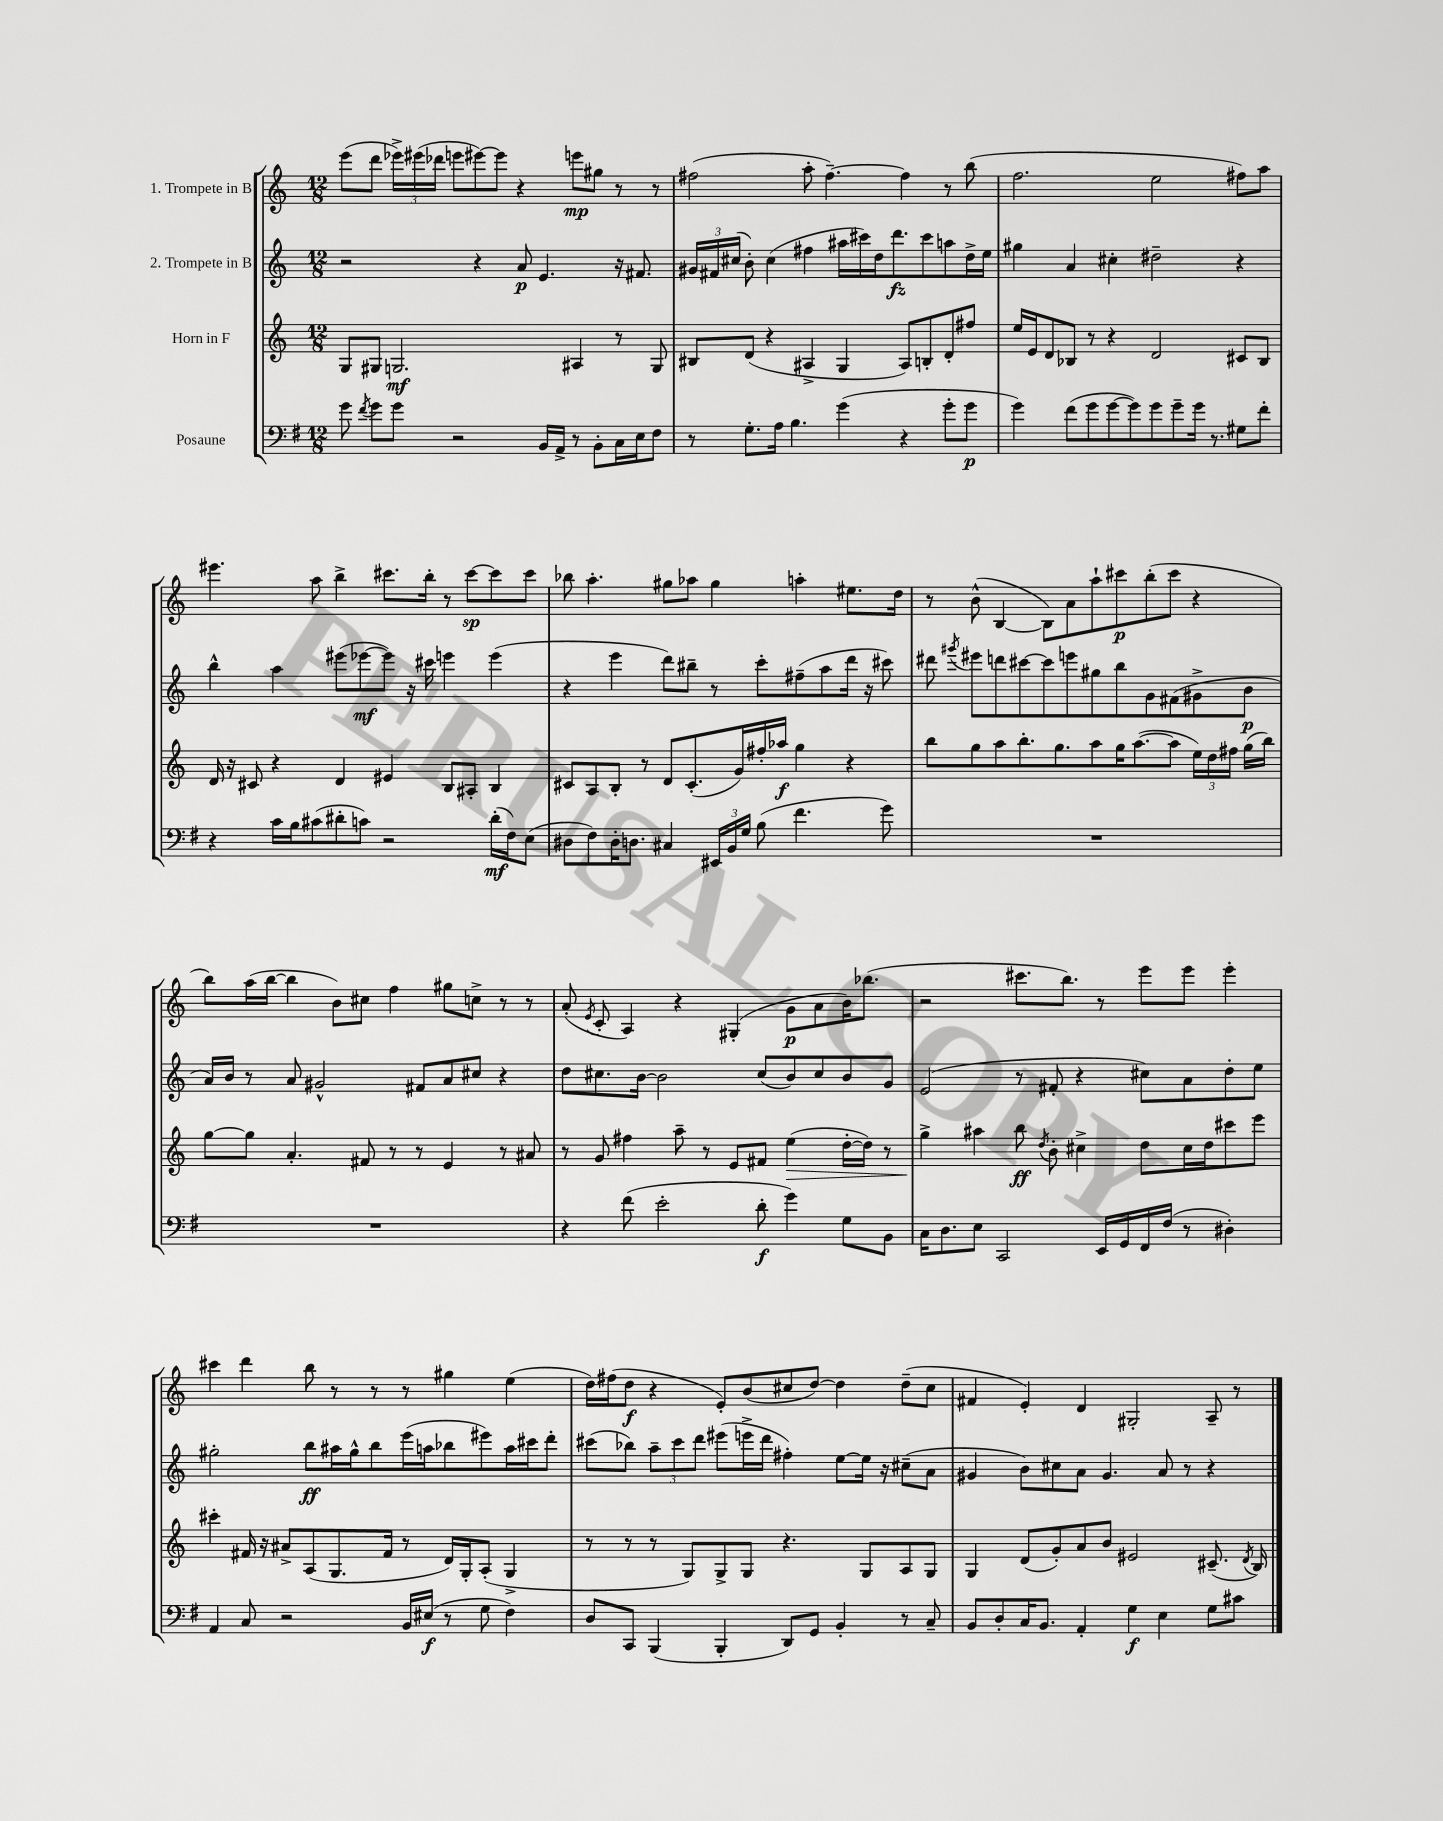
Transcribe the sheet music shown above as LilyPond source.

<<
\new StaffGroup <<
\new Staff = "s0" \with { instrumentName = "1. Trompete in B" } {
    \clef treble \key c \major \numericTimeSignature \time 12/8
    \autoBeamOff e'''8[( d'''8] \tuplet 3/2 { ees'''16[->) eis'''16( des'''16] } e'''8[ eis'''8~) eis'''8] r4 e'''8[\mp gis''8] r8 r8 |
    fis''2( a''8-. fis''4.~--) fis''4 r8 b''8( |
    f''2. e''2 fis''8[) a''8] |
    eis'''4. a''8 b''4-> cis'''8.[ b''16]-. r8 cis'''8[~\sp cis'''8 cis'''8] |
    bes''8 a''4.-. gis''8[ aes''8] gis''4 a''4-. eis''8.[ d''16] |
    r8 b'8-^( b4~ b8[) a'8 a''8-! cis'''8\p b''8-.( cis'''8] r4 |
    b''8[) a''16( b''16]~ b''4 b'8[) cis''8] f''4 gis''8[ c''8]-> r8 r8 |
    a'8-.( \acciaccatura { e'8 } c'8-. a4) r4 gis4-.( g'8[\p a'8 b'16) bes''8.]( |
    r2 cis'''8.[ b''8.]) r8 e'''8[ e'''8] e'''4-. |
    cis'''4 d'''4 b''8 r8 r8 r8 gis''4 e''4( |
    d''16[) fis''16( d''8]\f r4 e'8[-.) b'8( cis''8 d''8]~) d''4 d''8[--( cis''8] |
    fis'4 e'4-.) d'4 gis2-. a8-- r8 \bar "|." |
}
\new Staff = "s1" \with { instrumentName = "2. Trompete in B" } {
    \clef treble \key c \major \numericTimeSignature \time 12/8
    \autoBeamOff r2 r4 a'8\p e'4. r16 fis'8. |
    \tuplet 3/2 { gis'16[ fis'16 cis''16]( } b'8-.) cis''4( fis''4 ais''16[ cis'''16) d''16 d'''8.\fz cis'''8 a''8 d''16-> e''16] |
    gis''4 a'4 cis''4-. dis''2-- r4 |
    b''4-^ a''4 eis'''8[( ees'''8~\mf ees'''8]) r16 cis'''16 e'''4 e'''4( |
    r4 e'''4 d'''8[) bis''8]-- r8 c'''8[-. fis''8--( a''8 d'''16] r16 cis'''8) |
    dis'''8 \acciaccatura { gis'''8 } eis'''8[ d'''8 cis'''8~ cis'''8 e'''8 gis''8 b''8 g'8 fis'8( gis'8-> b'8]\p |
    a'16[) b'16] r8 a'8 gis'2-^ fis'8[ a'8 cis''8] r4 |
    d''8[ cis''8. b'16]~ b'2 cis''8[( b'8) cis''8 b'8 g'8] |
    e'2( r8 fis'8-. r4 cis''8[) a'8 d''8-. e''8] |
    gis''2-. b''8[\ff ais''16 gis''16-^ b''8 e'''16( a''16 bes''8 eis'''8) a''16 cis'''16 d'''8]-. |
    cis'''8[( bes''8]) \tuplet 3/2 { a''8[-- cis'''8 d'''8] } eis'''8[( e'''16-> d'''16] fis''4-.) e''8[~ e''16] r16 cis''8[--( a'8] |
    gis'4 b'8[) cis''8 a'8] gis'4. a'8 r8 r4 \bar "|." |
}
\new Staff = "s2" \with { instrumentName = "Horn in F" } {
    \clef treble \key c \major \numericTimeSignature \time 12/8
    \autoBeamOff g8[ gis8] g2.\mf ais4 r8 g8 |
    bis8[ d'8]( r4 ais4-> g4 ais8[) b8-. d'8-. fis''8] |
    e''16[ e'16 d'8 bes8] r8 r4 d'2 cis'8[ bes8] |
    d'16 r16 cis'8 r4 d'4 eis'4 b8[ ais8]-. b4 |
    cis'8[ a8 b8]-. r8 d'8[ cis'8.-.( g'16) fis''16-. aes''16]\f g''4 r4 |
    b''8[ g''8 a''8 b''8.-. g''8. a''8 g''16 a''8.~( a''8] \tuplet 3/2 { e''16[) d''16 fis''16] } g''16[( b''16]) |
    g''8[~ g''8] a'4.-. fis'8 r8 r8 e'4 r8 ais'8 |
    r8 g'8 fis''4 a''8-- r8 e'8[ fis'8] e''4\>( d''16[~-. d''16]) r8 |
    g''4->\! ais''4 b''8\ff \acciaccatura { d''8 } b'8-. cis''4-> d''8[ cis''16 d''16 cis'''8 e'''8] |
    cis'''4-. fis'16 r16 ais'8[-> a8( g8. fis'16] r8 d'16[) g16-. a8]-.( g4-> |
    r8 r8 r8 g8[) g8-> g8] r4. g8[ a8 g8] |
    g4 d'8[( g'8-.) a'8 b'8] eis'2 cis'8.--( \acciaccatura { d'8 } b16) \bar "|." |
}
\new Staff = "s3" \with { instrumentName = "Posaune" } {
    \clef bass \key g \major \numericTimeSignature \time 12/8
    \autoBeamOff g'8 \acciaccatura { fis'8 } g'8[ g'8] r2 b,16[ a,16]-> r8 b,8[-. c16 e16 fis8] |
    r8 g8.[-. a16] b4. g'4( r4 g'8[-. g'8]\p |
    g'4) fis'8[( g'8 g'8~ g'8) g'8 g'8-- g'16] r8. gis8[ fis'8]-. |
    r4 c'16[ b16 cis'8( dis'8-. c'8]) r2 dis'16[-.\mf( fis16) e8]( |
    dis8[ fis8) dis16-. d8.] cis4 \tuplet 3/2 { eis,16[ b,16 g16] } b8( fis'4. g'8) |
    R1. |
    R1. |
    r4 fis'8( e'2-. d'8-.\f g'4) g8[ b,8] |
    c16[ d8. e8] c,2 e,16[ g,16 fis,16 fis16]( r8 dis4-.) |
    a,4 c8 r2 b,16[ eis16]\f( r8 g8 fis4) |
    d8[ c,8] b,,4( b,,4-. d,8[) g,8] b,4-. r8 c8-- |
    b,8[ d8-. c16 b,8.] a,4-. g4\f e4 g8[ cis'8] \bar "|." |
}
>>
>>
\layout { \context { \Score \remove "Bar_number_engraver" } }
